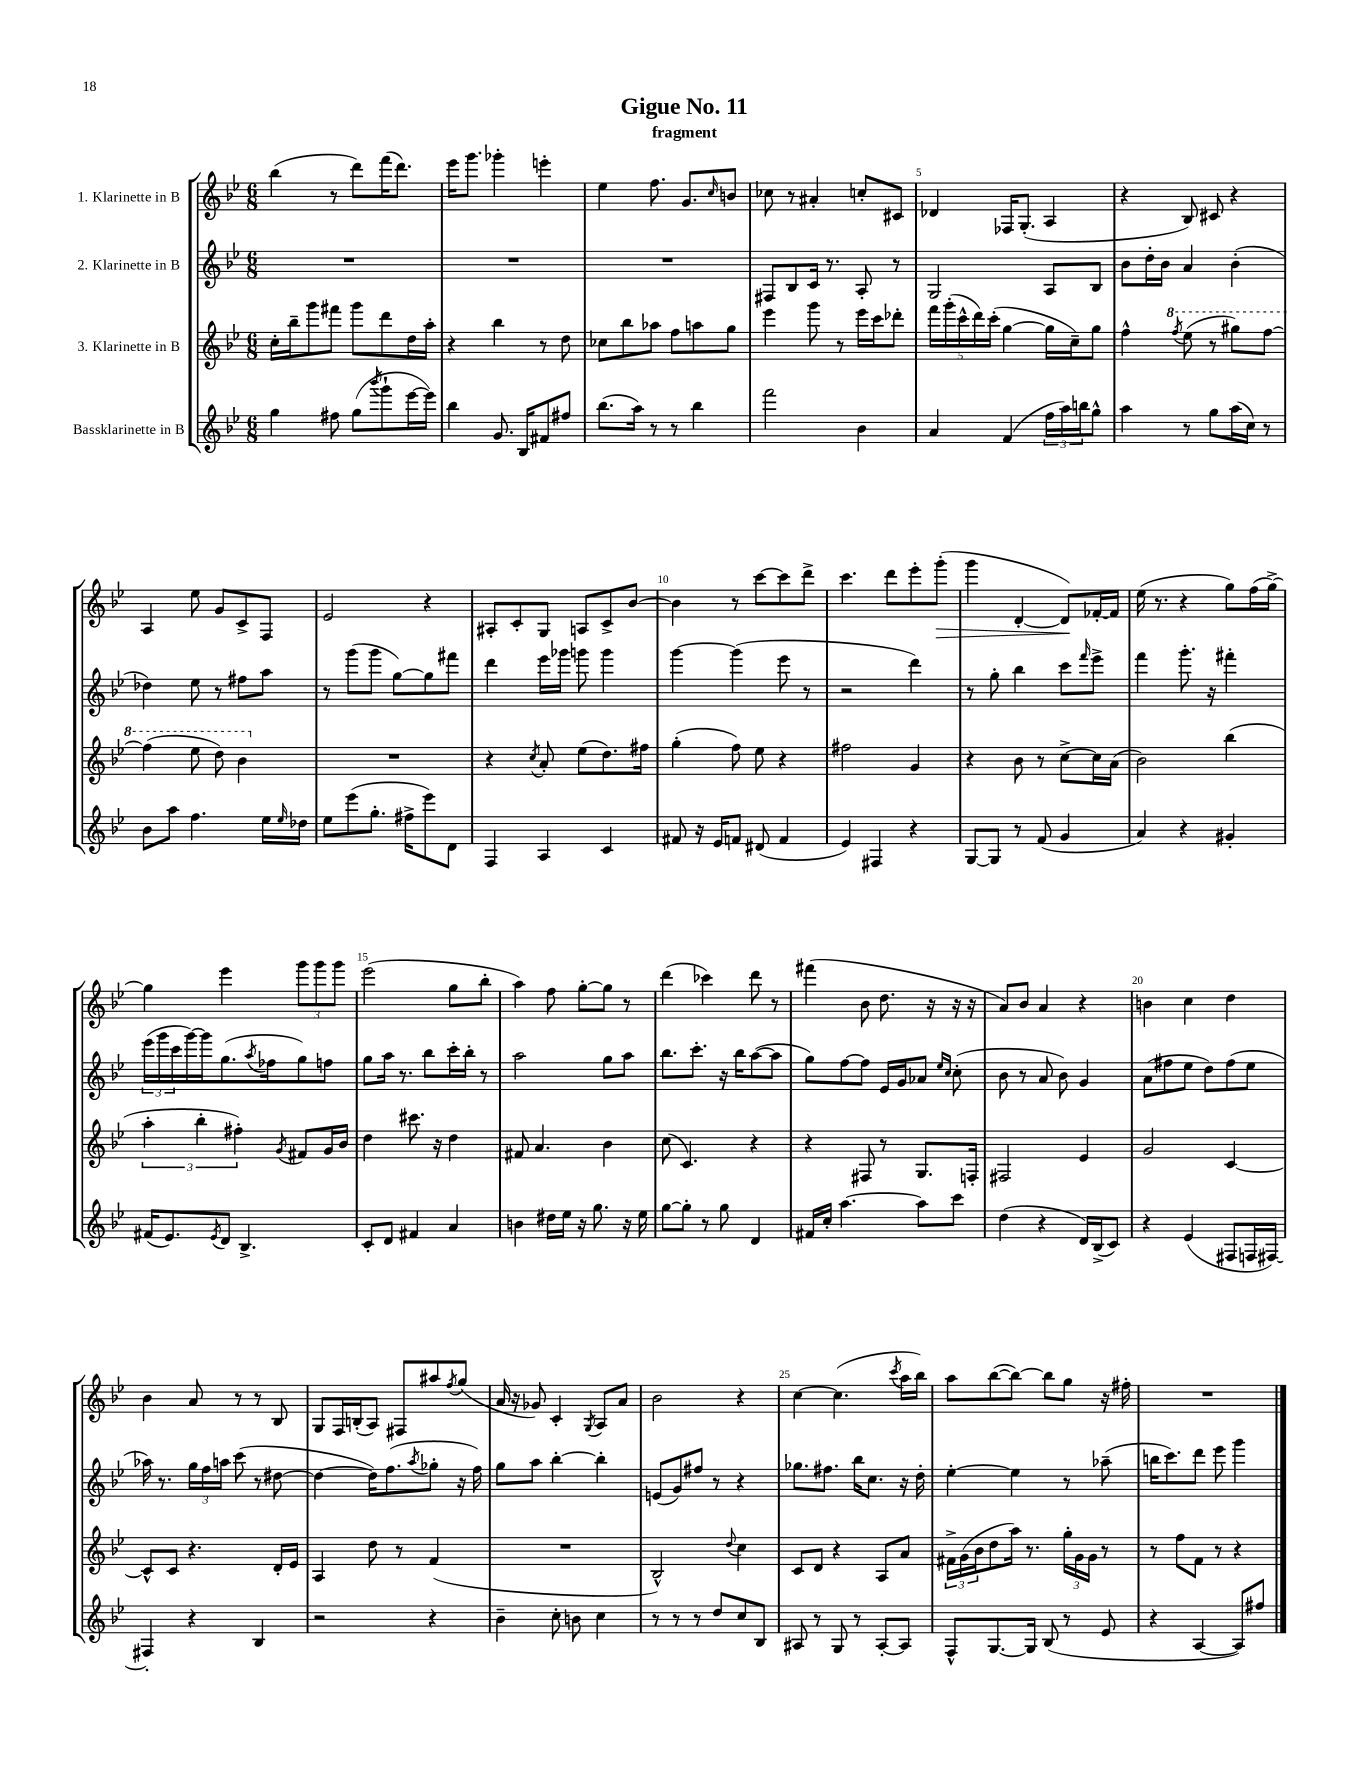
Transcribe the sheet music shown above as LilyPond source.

\header { title = "Gigue No. 11" subtitle = "fragment" }
<<
\new StaffGroup <<
\new Staff = "s0" \with { instrumentName = "1. Klarinette in B" } {
    \clef treble \key bes \major \numericTimeSignature \time 6/8
    bes''4( r8 d'''8) f'''16( d'''8.) |
    ees'''16 g'''8. ges'''4-. e'''4-. |
    ees''4 f''8. g'8. \grace { c''16 } b'8 |
    ces''8 r8 ais'4-. c''8-. cis'8 |
    des'4 fes16 g8.-.( a4 |
    r4 bes8) cis'8 r4 |
    a4 ees''8 g'8 c'8-> f8 |
    ees'2 r4 |
    ais8-. c'8-. g8 a8 c'8-> bes'8~ |
    bes'4 r8 c'''8~ c'''8 d'''8-> |
    c'''4. d'''8 ees'''8-. g'''8-.\>( |
    g'''4 d'4~-. d'8\!) fes'16~-. fes'16 |
    ees''16( r8. r4 g''8) f''16( g''16~->) |
    g''4 ees'''4 \tuplet 3/2 { g'''8 g'''8 g'''8 } |
    ees'''2( g''8 bes''8-. |
    a''4) f''8 g''8~-. g''8 r8 |
    d'''4( ces'''4) d'''8 r8 |
    fis'''4( bes'8 d''8. r16 r16 r16 |
    a'8) bes'8 a'4 r4 |
    b'4 c''4 d''4 |
    bes'4 a'8 r8 r8 bes8 |
    g8 f16 b16-.( a8) fis8 ais''8 \acciaccatura { f''8 } g''8( |
    a'16 r16 ges'8) c'4-. \acciaccatura { g8 } a8 a'8 |
    bes'2 r4 |
    c''4~ c''4.( \acciaccatura { c'''8 } a''16 bes''16) |
    a''8 bes''8~( bes''8~) bes''8 g''8 r16 fis''16-. |
    R2. \bar "|." |
}
\new Staff = "s1" \with { instrumentName = "2. Klarinette in B" } {
    \clef treble \key bes \major \numericTimeSignature \time 6/8
    R2. |
    R2. |
    R2. |
    fis8 bes8 c'16 r8. a8-. r8 |
    g2 a8 bes8 |
    bes'8 d''16-. bes'16 a'4 bes'4-.( |
    des''4) ees''8 r8 fis''8 a''8 |
    r8 g'''8( g'''8 g''8~) g''8 fis'''8 |
    d'''4 ees'''16 ges'''16 g'''8 g'''4 |
    g'''4~ g'''4( ees'''8 r8 |
    r2 d'''4) |
    r8 g''8-. bes''4 c'''8 \grace { f'''16 } ees'''8-> |
    f'''4 g'''8.-. r16 fis'''4-. |
    \tuplet 3/2 { ees'''16( g'''16 c'''16 } g'''16~) g'''16 g''8.( \acciaccatura { a''8 } fes''16 g''8) f''8 |
    g''8 a''16 r8. bes''8 c'''16-. bes''16-. r8 |
    a''2 g''8 a''8 |
    bes''8. c'''8.-. r16 bes''16 a''8~( a''8 |
    g''8) f''8~ f''8 ees'16 g'16 aes'8 \grace { ees''16 c''16 } c''8-.( |
    bes'8 r8 a'8 bes'8) g'4 |
    a'8( fis''8 ees''8 d''8) fis''8( ees''8 |
    aes''16) r8. \tuplet 3/2 { g''16 f''16 a''16 } c'''8( r8 dis''8~ |
    dis''4~ dis''16) f''8.( \acciaccatura { a''8 } ges''8-. r16 f''16) |
    g''8 a''8 bes''4~-. bes''4-. |
    e'8( g'8) fis''8 r8 r4 |
    ges''8. fis''8. bes''16 c''8. r16 d''16-. |
    ees''4~-. ees''4 r8 aes''8--( |
    b''16 c'''8.) d'''8 ees'''8 g'''4 \bar "|." |
}
\new Staff = "s2" \with { instrumentName = "3. Klarinette in B" } {
    \clef treble \key bes \major \numericTimeSignature \time 6/8
    c''16-. bes''16-- g'''8 fis'''8 g'''8 d'''8 d''16 a''16-. |
    r4 bes''4 r8 d''8 |
    ces''8 bes''8 aes''8 f''8 a''8 g''8 |
    ees'''4 g'''8 r8 ees'''16 c'''16 des'''8-. |
    \tuplet 5/4 { f'''16 g'''16-.( c'''16-^ d'''16) c'''16-.( } g''4~ g''16 c''16--) g''8 |
    f''4-^ \ottava #1 \acciaccatura { f'''8 } ees'''8( r8 gis'''8) f'''8~ |
    f'''4( ees'''8 d'''8) bes''4 \ottava #0 |
    R2. |
    r4 \acciaccatura { c''8 } a'8-. ees''8( d''8.) fis''16 |
    g''4-.( f''8) ees''8 r4 |
    fis''2 g'4 |
    r4 bes'8 r8 c''8~-> c''16 a'16( |
    bes'2) bes''4( |
    \tuplet 3/2 { a''4-. bes''4-. fis''4-.) } \acciaccatura { g'8 } fis'8 g'16 bes'16 |
    d''4 cis'''8. r16 d''4 |
    fis'8 a'4. bes'4 |
    c''8( c'4.) r4 |
    r4 fis8 r8 g8. f16-. |
    fis2 ees'4 |
    g'2 c'4~ |
    c'8-^ c'8 r4. d'16-. ees'16 |
    a4 d''8 r8 f'4( |
    R2. |
    bes2-^) \appoggiatura { d''8 } c''4 |
    c'8 d'8 r4 a8 a'8 |
    \tuplet 3/2 { fis'16-> g'16( bes'16 } d''8 a''16) r8. \tuplet 3/2 { g''16-. g'16 g'16 } r8 |
    r8 f''8 f'8 r8 r4 \bar "|." |
}
\new Staff = "s3" \with { instrumentName = "Bassklarinette in B" } {
    \clef treble \key bes \major \numericTimeSignature \time 6/8
    g''4 fis''8 g''8( \acciaccatura { bes'''8 } g'''8-! ees'''16~ ees'''16) |
    bes''4 g'8. bes16 fis'8 fis''8 |
    bes''8.( a''16) r8 r8 bes''4 |
    f'''2 bes'4 |
    a'4 f'4( \tuplet 3/2 { f''16 a''16) b''16 } g''8-^ |
    a''4 r8 g''8 a''16( c''16) r8 |
    bes'8 a''8 f''4. ees''16 \grace { ees''16 } des''16 |
    ees''8 ees'''8( g''8.-. fis''16-> ees'''8) d'8 |
    f4 a4 c'4 |
    fis'8 r16 ees'16 f'8 dis'8( f'4 |
    ees'4) fis4 r4 |
    g8~ g8 r8 f'8( g'4 |
    a'4) r4 gis'4-. |
    fis'16( ees'8.) \acciaccatura { ees'8 } d'8 bes4.-> |
    c'8-. d'8 fis'4 a'4 |
    b'4 dis''16 ees''16 r16 g''8. r16 ees''16 |
    g''8~ g''8-. r8 g''8 d'4 |
    fis'16 c''16-. a''4.~ a''8 c'''8 |
    d''4( r4 d'16) bes16->( c'8) |
    r4 ees'4( fis8 f16 fis16~) |
    fis4-. r4 bes4 |
    r2 r4 |
    bes'4-- c''8-. b'8 c''4 |
    r8 r8 r8 d''8 c''8 bes8 |
    ais8 r8 g8 r8 ais8~-. ais8 |
    f8-^ g8.~ g16 bes8( r8 ees'8 |
    r4 a4~ a8) fis''8 \bar "|." |
}
>>
>>
\layout { \context { \Score \override BarNumber.break-visibility = ##(#f #t #t) barNumberVisibility = #(every-nth-bar-number-visible 5) } }
